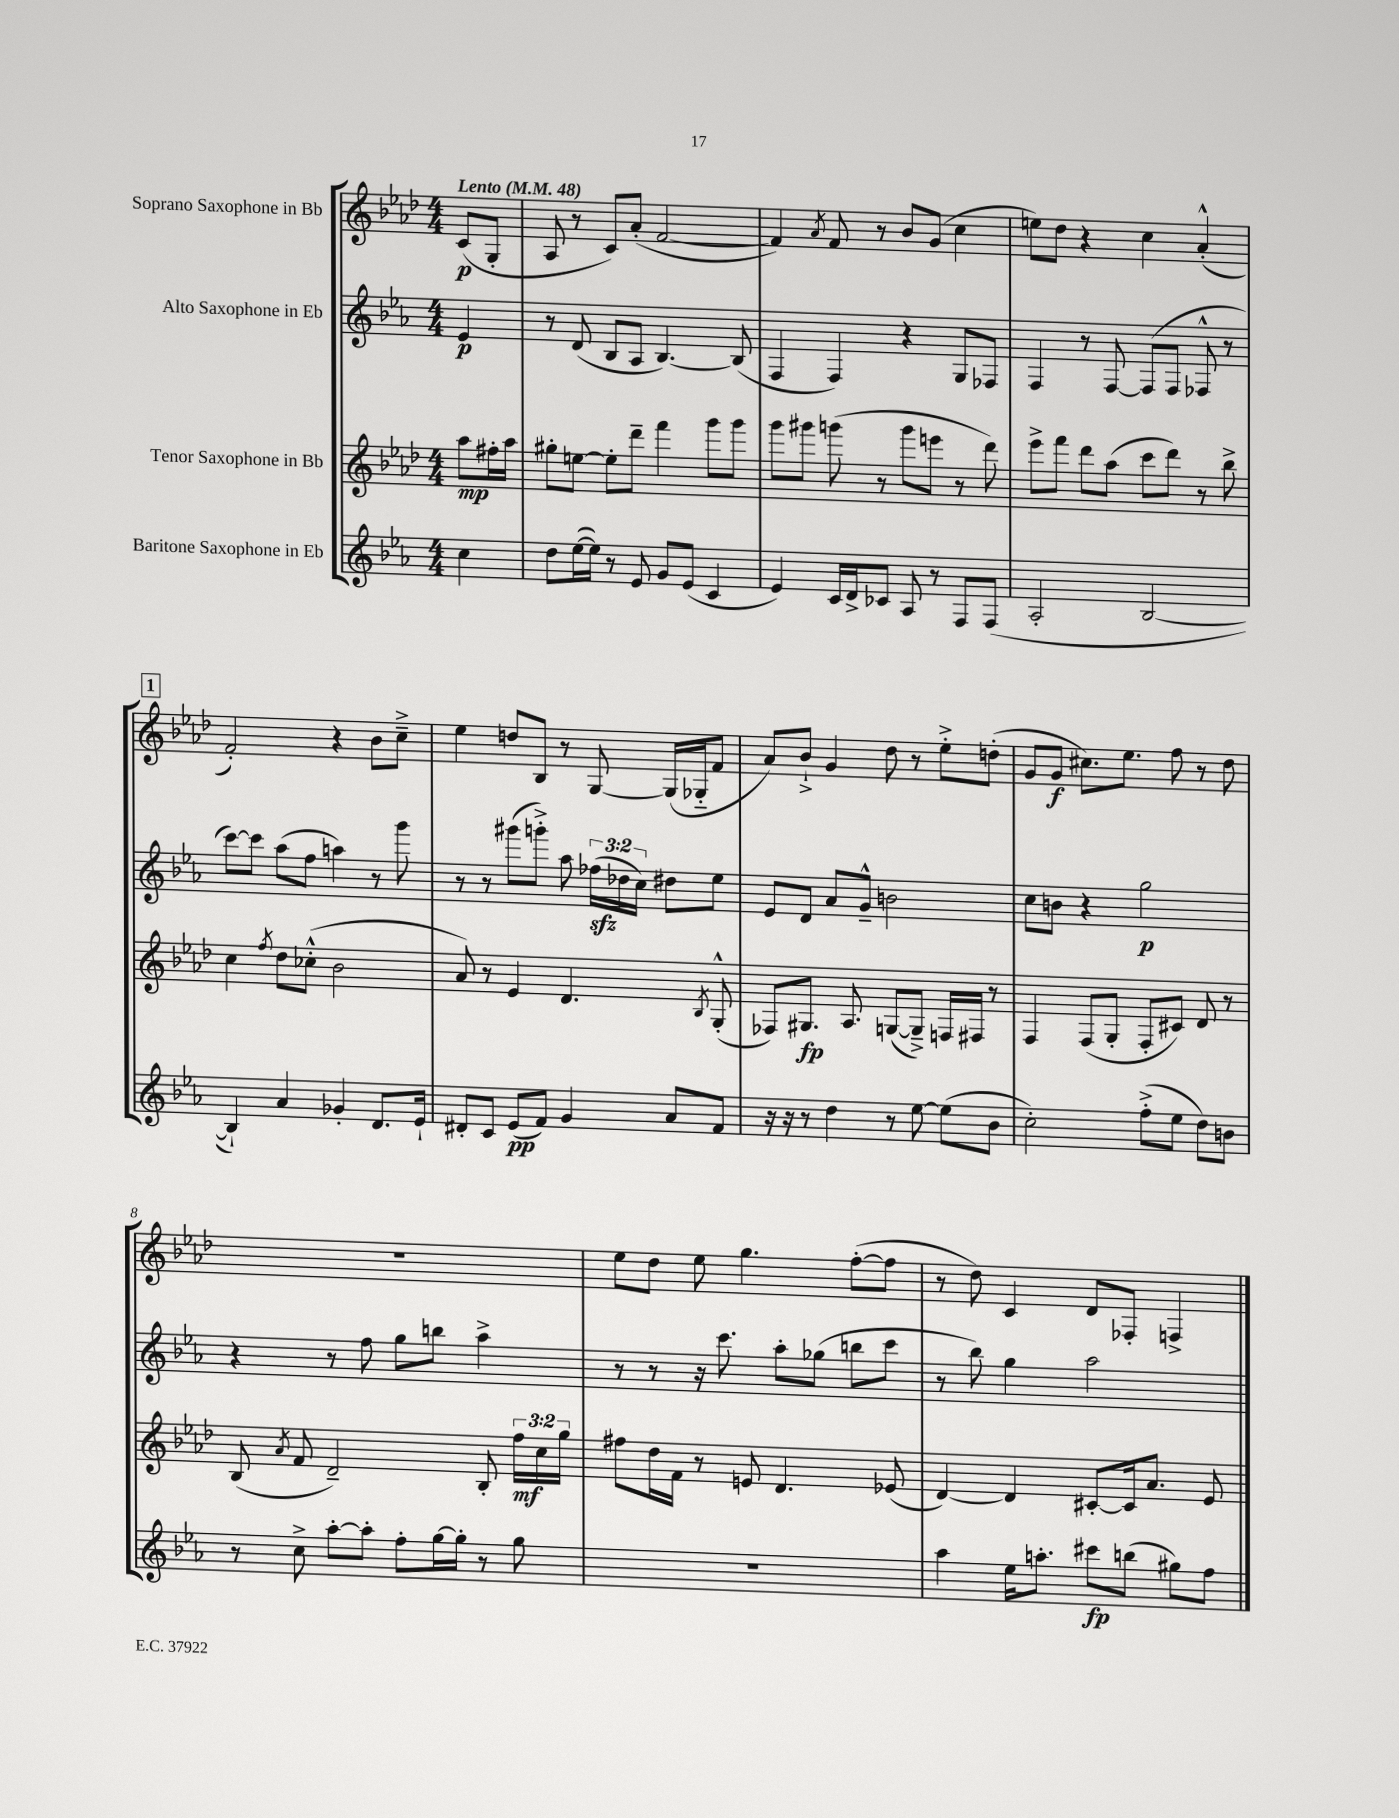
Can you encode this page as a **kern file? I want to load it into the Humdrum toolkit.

**kern	**dynam	**kern	**dynam	**kern	**dynam	**kern	**dynam
*part4	*part4	*part3	*part3	*part2	*part2	*part1	*part1
*staff4	*staff4	*staff3	*staff3	*staff2	*staff2	*staff1	*staff1
*I"Baritone Saxophone in Eb	*	*I"Tenor Saxophone in Bb	*	*I"Alto Saxophone in Eb	*	*I"Soprano Saxophone in Bb	*
*clefG2	*	*clefG2	*	*clefG2	*	*clefG2	*
*k[b-e-a-]	*	*k[b-e-a-d-]	*	*k[b-e-a-]	*	*k[b-e-a-d-]	*
*M4/4	*	*M4/4	*	*M4/4	*	*M4/4	*
*MM48	*	*MM48	*	*MM48	*	*MM48	*
=	=	=	=	=	=	=	=
!	!	!	!	!	!	!LO:TX:a:B:t=Lento	!
4cc\	.	8aa-\L	mp	4e-/	p	(8c/L	p
.	.	16ff#X'\L	.	.	.	8G'/J	.
.	.	16aa-\JJ	.	.	.	.	.
=1	=1	=1	=1	=1	=1	=1	=1
8dd\L	.	8gg#X'\L	.	8r	.	8A-/	.
([16ee-\L	.	[8een\J	.	(8d/	.	8r	.
16ee-\JJ])	.	.	.	.	.	.	.
8r	.	8ee'\L]	.	8B-/L	.	8c/L)	.
8e-/	.	8ddd-~\J	.	8A-/J	.	(8a-'/J	.
8g/L	.	4fff\	.	[4.B-/)	.	[2f/	.
(8e-/J	.	.	.	.	.	.	.
4c/	.	8ggg\L	.	.	.	.	.
.	.	8ggg\J	.	(8B-/]	.	.	.
=2	=2	=2	=2	=2	=2	=2	=2
4e-/)	.	8ggg\L	.	4F/	.	4f/])	.
.	.	8ggg#X\J	.	.	.	.	.
.	.	.	.	.	.	8qa-/	.
16c/LL	.	(8gggn\	.	4F/)	.	8f/	.
16d^/J	.	.	.	.	.	.	.
8c-X/J	.	8r	.	.	.	8r	.
8A-/	.	8ggg\L	.	4r	.	8b-/L	.
8r	.	8eeen\J	.	.	.	(8g/J	.
8F/L	.	8r	.	8G/L	.	4cc\	.
(8F/J	.	8ddd-\)	.	8F-X/J	.	.	.
=3	=3	=3	=3	=3	=3	=3	=3
2A-'/	.	8eee-^\L	.	4F/	.	8een\L)	.
.	.	8fff\J	.	.	.	8dd-\J	.
.	.	8ddd-\L	.	8r	.	4r	.
.	.	(8aa-\J	.	[8F/	.	.	.
[2B-/	.	8ccc\L	.	(8F/L]	.	4cc\	.
.	.	8ddd-\J)	.	8F/J	.	.	.
.	.	8r	.	8F-X^^/	.	(4a-'^^/	.
.	.	8bb-^\	.	8r	.	.	.
!!LO:LB:g=z
!!LO:REH:place=s1:t=1
=4	=4	=4	=4	=4	=4	=4	=4
4B-`/])	.	4cc\	.	[8ccc\L)	.	2f'/)	.
.	.	.	.	8ccc\J]	.	.	.
.	.	8qff/	.	.	.	.	.
4a-/	.	8dd-\L	.	(8aa-\L	.	.	.
.	.	(8cc-X'^^\J	.	8ff\J	.	.	.
4g-X'/	.	2b-\	.	4aan\)	.	4r	.
8.d/L	.	.	.	8r	.	8b-\L	.
.	.	.	.	8ggg\	.	8cc~^\J	.
16e-`/Jk	.	.	.	.	.	.	.
=5	=5	=5	=5	=5	=5	=5	=5
8d#X'/L	.	8a-/)	.	8r	.	4ee-\	.
8c/J	.	8r	.	8r	.	.	.
(8e-/L	pp	4e-/	.	(8ggg#X\L	.	8ddn/L	.
8f/J)	.	.	.	8gggn'^\J)	.	8B-/J	.
4g/	.	4.d-/	.	8aa-\	.	8r	.
.	.	.	.	(24ff-Xzz\LL	.	[8G/	.
.	.	.	.	24dd-X\	.	.	.
.	.	.	.	24cc\JJ)	.	.	.
8a-/L	.	.	.	8dd#X\L	.	(16G/LL]	.
.	.	.	.	.	.	16G-X/J	.
.	.	8qB-/	.	.	.	.	.
8f/J	.	(8G'^^/	.	8ee-\J	.	8f/J	.
=6	=6	=6	=6	=6	=6	=6	=6
16r	.	8F-X/L)	.	8e-/L	.	8a-/L)	.
16r	.	.	.	.	.	.	.
8r	.	8.G#X/J	fp	8d/J	.	8b-`^/J	.
4dd\	.	.	.	8a-/L	.	4g/	.
.	.	8.A-/	.	.	.	.	.
.	.	.	.	8g~^^/J	.	.	.
8r	.	([8Gn/L	.	2bn\	.	8dd-\	.
[8ee-\	.	8G~^/J])	.	.	.	8r	.
(8ee-\L]	.	16Fn/LL	.	.	.	8ee-'^\L	.
.	.	16F#X/JJ	.	.	.	.	.
8b-\J	.	8r	.	.	.	(8ddn'\J	.
=7	=7	=7	=7	=7	=7	=7	=7
2cc'\)	.	4F/	.	8cc\L	.	8g/L	.
.	.	.	.	8bn\J	.	8g/J	f
.	.	(8F/L	.	4r	.	8.cc#X\L)	.
.	.	8G'/J	.	.	.	.	.
.	.	.	.	.	.	8.ee-\J	.
(8ff'^\L	.	8F'/L	.	2gg\	p	.	.
8ee-\J	.	8c#X/J)	.	.	.	8ff\	.
8dd\L)	.	8d-/	.	.	.	8r	.
8bn\J	.	8r	.	.	.	8dd-\	.
!!LO:LB:g=z
=8	=8	=8	=8	=8	=8	=8	=8
8r	.	(8B-/	.	4r	.	1r	.
.	.	8qa-/	.	.	.	.	.
8cc^\	.	8f/	.	.	.	.	.
[8aa-'\L	.	2d-~/)	.	8r	.	.	.
8aa-'\J]	.	.	.	8ff\	.	.	.
8ff'\L	.	.	.	8gg\L	.	.	.
[16gg\L	.	.	.	8bbn\J	.	.	.
16gg'\JJ]	.	.	.	.	.	.	.
8r	.	8B-'/	.	4aa-^\	.	.	.
8gg\	.	24ff\LL	mf	.	.	.	.
.	.	24cc\	.	.	.	.	.
.	.	24gg\JJ	.	.	.	.	.
=9	=9	=9	=9	=9	=9	=9	=9
1r	.	8ff#X\L	.	8r	.	8ee-\L	.
.	.	16dd-\L	.	8r	.	8dd-\J	.
.	.	16f\JJ	.	.	.	.	.
.	.	8r	.	16r	.	8ee-\	.
.	.	.	.	8.ccc\	.	.	.
.	.	8en/	.	.	.	4.gg\	.
.	.	4.d-/	.	8aa-'\L	.	.	.
.	.	.	.	(8gg-X\J	.	.	.
.	.	.	.	8bbn\L	.	([8ff'\L	.
.	.	(8e-X/	.	8ccc\J	.	8ff\J]	.
=10	=10	=10	=10	=10	=10	=10	=10
4aa-\	.	[4d-/)	.	8r	.	8r	.
.	.	.	.	8bb-\)	.	8dd-\)	.
16ee-\KL	.	4d-/]	.	4gg\	.	4c/	.
8.aan'\J	.	.	.	.	.	.	.
8ccc#X\L	fp	[8c#X'/L	.	2aa-\	.	8d-/L	.
(8bbn\J	.	16c#/k]	.	.	.	8F-X'/J	.
.	.	8.a-/J	.	.	.	.	.
8gg#X\L)	.	.	.	.	.	4Fn^/	.
8ff\J	.	8e-/	.	.	.	.	.
==	==	==	==	==	==	==	==
*-	*-	*-	*-	*-	*-	*-	*-
